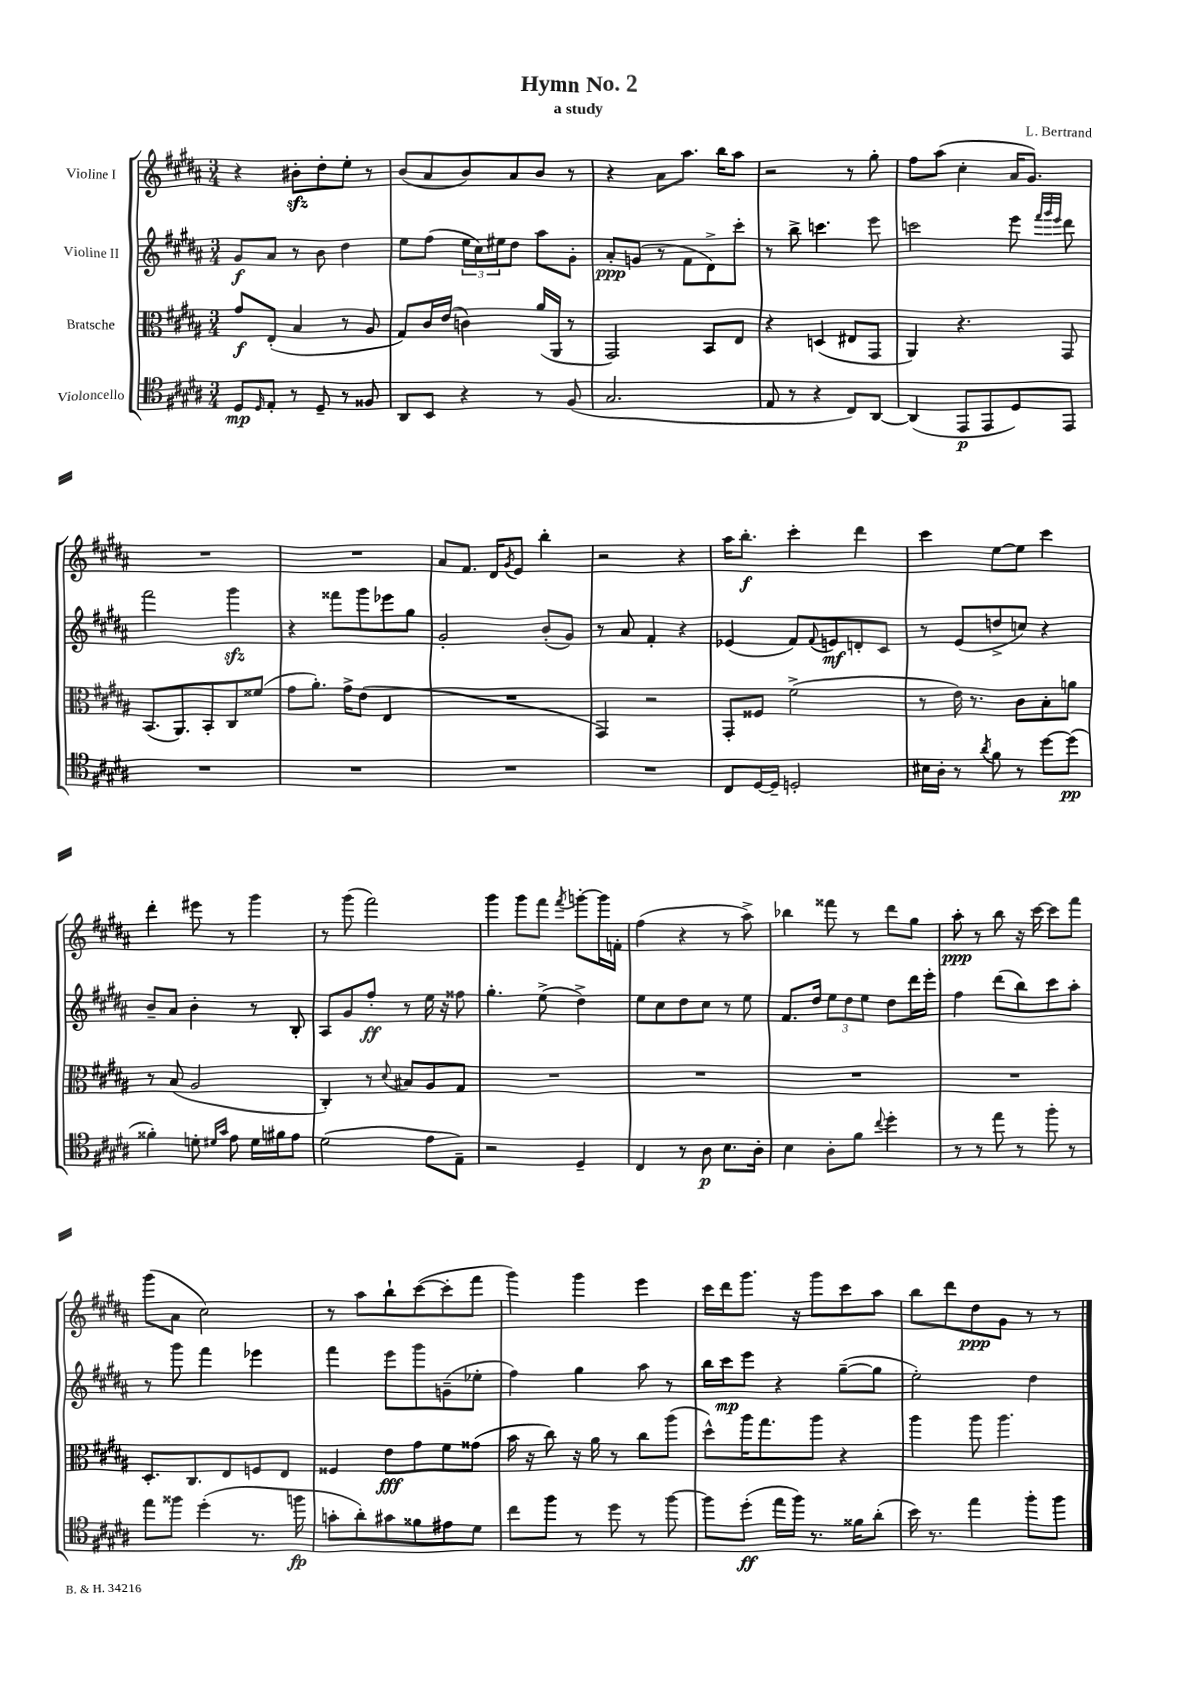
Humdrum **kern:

**kern	**kern	**kern	**kern
*staff4	*staff3	*staff2	*staff1
*clefC4	*clefC3	*clefG2	*clefG2
*k[f#c#g#d#a#]	*k[f#c#g#d#a#]	*k[f#c#g#d#a#]	*k[f#c#g#d#a#]
*M3/4	*M3/4	*M3/4	*M3/4
8D#	8g#	8g#	4r
16qqD#	.	.	.
8E'	(8E'	8a#	.
8r	4B	8r	8b#'
8D#~	.	8b	8dd#'
8r	8r	4dd#	8ee'
8F##	8A#	.	8r
=	=	=	=
8AA#	8G#)	8ee	(8b
8BB	16c#	(8ff#	8a#
.	(16e	.	.
4r	4c)	24ee	8b)
.	.	24cc#)	.
.	.	24ee#	.
.	.	8dd#	8a#
8r	(16a#	8aa#	8b
.	16AA#	.	.
(8F#	8r	8g#'	8r
=	=	=	=
2.G#	2GG#)	8a#'	4r
.	.	(8g	.
.	.	8r	8a#
.	.	8f#	8.aa#
.	8BB	8d#^)	.
.	.	.	16bb
.	8E	8ccc#'	8aa#
=	=	=	=
8E	4r	8r	2r
8r	.	8bb^	.
4r	(4D	4.ccc	.
8C#)	8E#	.	8r
[8AA#	8GG#	8eee	8gg#'
=	=	=	=
(4AA#]	4AA#)	2ccc	8ff#
.	.	.	(8aa#
8EE	4.r	.	4cc#'
8EE	.	.	.
8D#)	.	8eee	16a#
.	.	.	8.g#)
.	.	32qqfff#	.
.	.	32qqggg#	.
.	.	32qqeee	.
8EE	8GG#	8ddd#	.
=	=	=	=
2.r	(8.BB	2fff#	2.r
.	8.AA#)	.	.
.	8BB'	.	.
.	8C#	4ggg#	.
.	(8f##	.	.
=	=	=	=
2.r	8g#	4r	2.r
.	8.a#')	.	.
.	.	8fff##	.
.	16g#^	.	.
.	(8e	8ggg#	.
.	4E	8eee-	.
.	.	8gg#	.
=	=	=	=
2.r	2.r	2g#'	8a#
.	.	.	8.f#
.	.	.	16d#
.	.	.	8qg#
.	.	.	8e
.	.	(8b'	4bb'
.	.	8g#)	.
=	=	=	=
2.r	4GG#)	8r	2r
.	.	8a#	.
.	2r	4f#'	.
.	.	4r	4r
=	=	=	=
8C#	8GG#'	(4e-	16aa#
.	.	.	8.bb'
[16D#	8F##	.	.
16D#~]	.	.	.
2D'	(2f#^	8f#)	4ccc#'
.	.	8qqf#	.
.	.	8e	.
.	.	8d'	4ddd#
.	.	8c#	.
=	=	=	=
16B#	8r	8r	4ccc#
16A#'	.	.	.
8r	16e)	(8e	.
.	8.r	.	.
8qa#	.	.	.
8f#	.	8dd^	[8ee
8r	8c#	8cc)	8ee]
[8dd#	8B'	4r	4ccc#
(8dd#]	8a	.	.
=	=	=	=
4f##')	8r	8b~	4ddd#'
.	(8B	8a#	.
8d'	2A#	4b'	8eee#
16qqd#	.	.	.
16qqg#	.	.	.
8e	.	.	8r
16d#	.	8r	4ggg#
16f#	.	.	.
8e	.	8B'	.
=	=	=	=
(2d#	4C#')	8A#	8r
.	.	8g#	(8ggg#
.	8r	8ff#'	2fff#)
.	8qqd#	.	.
.	8B#	8r	.
8e	8A#	16ee	.
.	.	16r	.
8E~)	8G#	8ff##	.
=	=	=	=
2r	2.r	4.gg#'	4ggg#
.	.	.	8ggg#
.	.	(8ee^	8fff#
.	.	.	8qfff#
4D#~	.	4dd#^)	[8ggg'
.	.	.	16ggg]
.	.	.	16f'
=	=	=	=
4C#	2.r	8ee	(4ff#
.	.	8cc#	.
8r	.	8dd#	4r
8A#	.	8cc#	.
8.B	.	8r	8r
.	.	8ee	8aa#^)
16A#'	.	.	.
=	=	=	=
4B	2.r	8.f#	4bb-
.	.	16dd#	.
8A#'	.	12ee	8fff##
.	.	12dd#	.
8f#	.	.	8r
.	.	12ee	.
8qqcc#	.	.	.
4dd#'	.	8dd#	8ddd#
.	.	16ddd#	8gg#
.	.	16eee'	.
=	=	=	=
8r	2.r	4ff#	8aa#'
8r	.	.	8r
8ee	.	(8ddd#	8bb
8r	.	8bb)	16r
.	.	.	[16ccc#
8ff#'	.	8ccc#	8ccc#]
8r	.	8aa#'	8fff#
=	=	=	=
8ee	8.D#'	8r	(8ggg#
8ff##	.	8ggg#	8a#
.	8.C#	.	.
(4dd#'	.	4fff#	2cc#)
.	8E	.	.
8.r	8F	4eee-	.
.	8E	.	.
16ff	.	.	.
=	=	=	=
8g'	4F##	4fff#	8r
8a#')	.	.	8aa#
8g#	8e	8eee	8bb`
8f##	8g#	8ggg#	([8ccc#
8e#	8f#	(8g~	8ccc#']
8d#	(8g##	8ee-'	8fff#
=	=	=	=
8cc#	16b	4ff#)	4ggg#)
.	16r	.	.
8ff#	8cc#)	.	.
8r	16r	4gg#	4ggg#
.	16a#	.	.
8dd#	8r	.	.
8r	8cc#	8aa#	4eee
[8ff#	(8aa#	8r	.
=	=	=	=
8ff#]	8dd#^^)	16bb	16ccc#
.	.	16ccc#	16ddd#
(8dd#'	16aa#	8eee	8.ggg#
.	8.gg#	.	.
16ee	.	4r	.
16ff#)	.	.	16r
8.r	8aa#	.	8ggg#
.	4r	([8gg#~	8ccc#
16f##	.	.	.
(8a#'	.	8gg#]	8aa#
=	=	=	=
16b)	4aa#	2ee')	8bb
8.r	.	.	.
.	.	.	8ddd#
4ee	8aa#	.	8dd#
.	4.aa#	.	8g#
8ff#'	.	4dd#	8r
8ff#	.	.	8r
==	==	==	==
*-	*-	*-	*-
